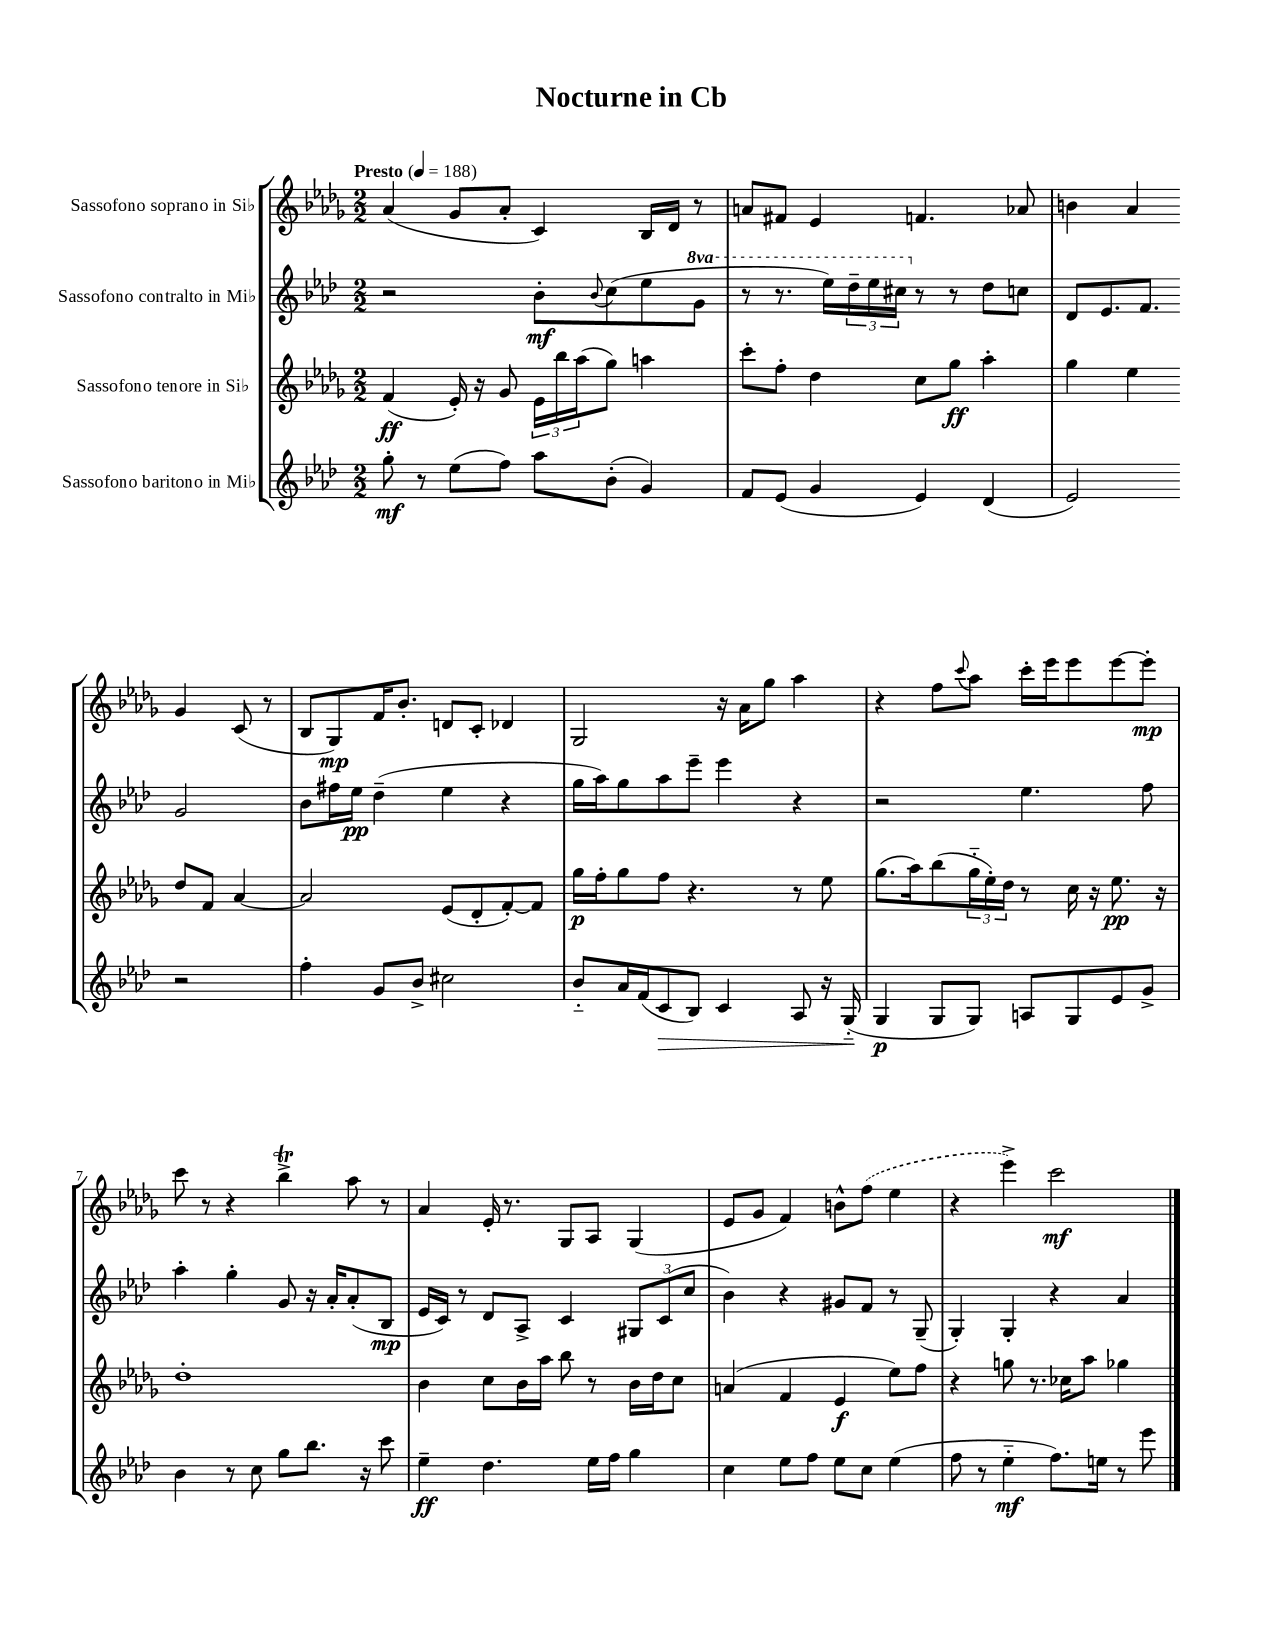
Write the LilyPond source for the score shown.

\header { title = "Nocturne in Cb" }
<<
\new StaffGroup <<
\new Staff = "s0" \with { instrumentName = "Sassofono soprano in Sib" } {
    \clef treble \key des \major \numericTimeSignature \time 2/2 \tempo "Presto" 4 = 188
    aes'4( ges'8 aes'8-. c'4) bes16 des'16 r8 |
    a'8 fis'8 ees'4 f'4. aes'8 |
    b'4 aes'4 ges'4 c'8( r8 |
    bes8 ges8\mp) f'16 bes'8.-. d'8 c'8-. des'4 |
    ges2 r16 aes'16 ges''8 aes''4 |
    r4 f''8 \appoggiatura { c'''8 } aes''8 c'''16-. ees'''16 ees'''8 ees'''8~ ees'''8-.\mp |
    c'''8 r8 r4 bes''4->\trill aes''8 r8 |
    aes'4 ees'16-. r8. ges8 aes8 ges4( |
    ees'8 ges'8 f'4) b'8-^ \once \slurDashed f''8( ees''4 |
    r4 ees'''4->) c'''2\mf \bar "|." |
}
\new Staff = "s1" \with { instrumentName = "Sassofono contralto in Mib" } {
    \clef treble \key aes \major \numericTimeSignature \time 2/2 \set Staff.ottavationMarkups = #ottavation-simple-ordinals
    r2 bes'8-.\mf \appoggiatura { bes'8 } c''8( ees''8 \ottava #1 g''8 |
    r8 r8. ees'''16) \tuplet 3/2 { des'''16-- ees'''16 cis'''16 \ottava #0 } r8 r8 des''8 c''!8 |
    des'8 ees'8. f'8. g'2 |
    bes'8 fis''16 ees''16\pp des''4--( ees''4 r4 |
    g''16 aes''16) g''8 aes''8 ees'''8-- ees'''4 r4 |
    r2 ees''4. f''8 |
    aes''4-. g''4-. g'8 r16 aes'16-. aes'8-.( bes8\mp |
    ees'16 c'16) r8 des'8 aes8-> c'4 \tuplet 3/2 { gis8 c'8( c''8 } |
    bes'4) r4 gis'8 f'8 r8 g8--( |
    g4-.) g4-. r4 aes'4 \bar "|." |
}
\new Staff = "s2" \with { instrumentName = "Sassofono tenore in Sib" } {
    \clef treble \key des \major \numericTimeSignature \time 2/2
    f'4\ff( ees'16-.) r16 ges'8 \tuplet 3/2 { ees'16 bes''16 aes''16( } ges''8) a''4 |
    c'''8-. f''8-. des''4 c''8 ges''8\ff aes''4-. |
    ges''4 ees''4 des''8 f'8 aes'4~ |
    aes'2 ees'8( des'8-. f'8~-.) f'8 |
    ges''16\p f''16-. ges''8 f''8 r4. r8 ees''8 |
    ges''8.( aes''16) bes''8( \tuplet 3/2 { ges''16-_ ees''16-.) des''16 } r8 c''16 r16 ees''8.\pp r16 |
    des''1-. |
    bes'4 c''8 bes'16 aes''16 bes''8 r8 bes'16 des''16 c''8 |
    a'4( f'4 ees'4\f ees''8) f''8 |
    r4 g''8 r8. ces''16 aes''8 ges''4 \bar "|." |
}
\new Staff = "s3" \with { instrumentName = "Sassofono baritono in Mib" } {
    \clef treble \key aes \major \numericTimeSignature \time 2/2
    g''8-.\mf r8 ees''8( f''8) aes''8 bes'8-.( g'4) |
    f'8 ees'8( g'4 ees'4) des'4( |
    ees'2) r2 |
    f''4-. g'8 bes'8-> cis''2 |
    bes'8-_ aes'16 f'16( c'8\> bes8) c'4 aes8 r16 g16-_\!( |
    g4\p g8 g8) a8 g8 ees'8 g'8-> |
    bes'4 r8 c''8 g''8 bes''8. r16 c'''8 |
    ees''4--\ff des''4. ees''16 f''16 g''4 |
    c''4 ees''8 f''8 ees''8 c''8 ees''4( |
    f''8 r8 ees''4-_\mf f''8.) e''16 r8 ees'''8 \bar "|." |
}
>>
>>
